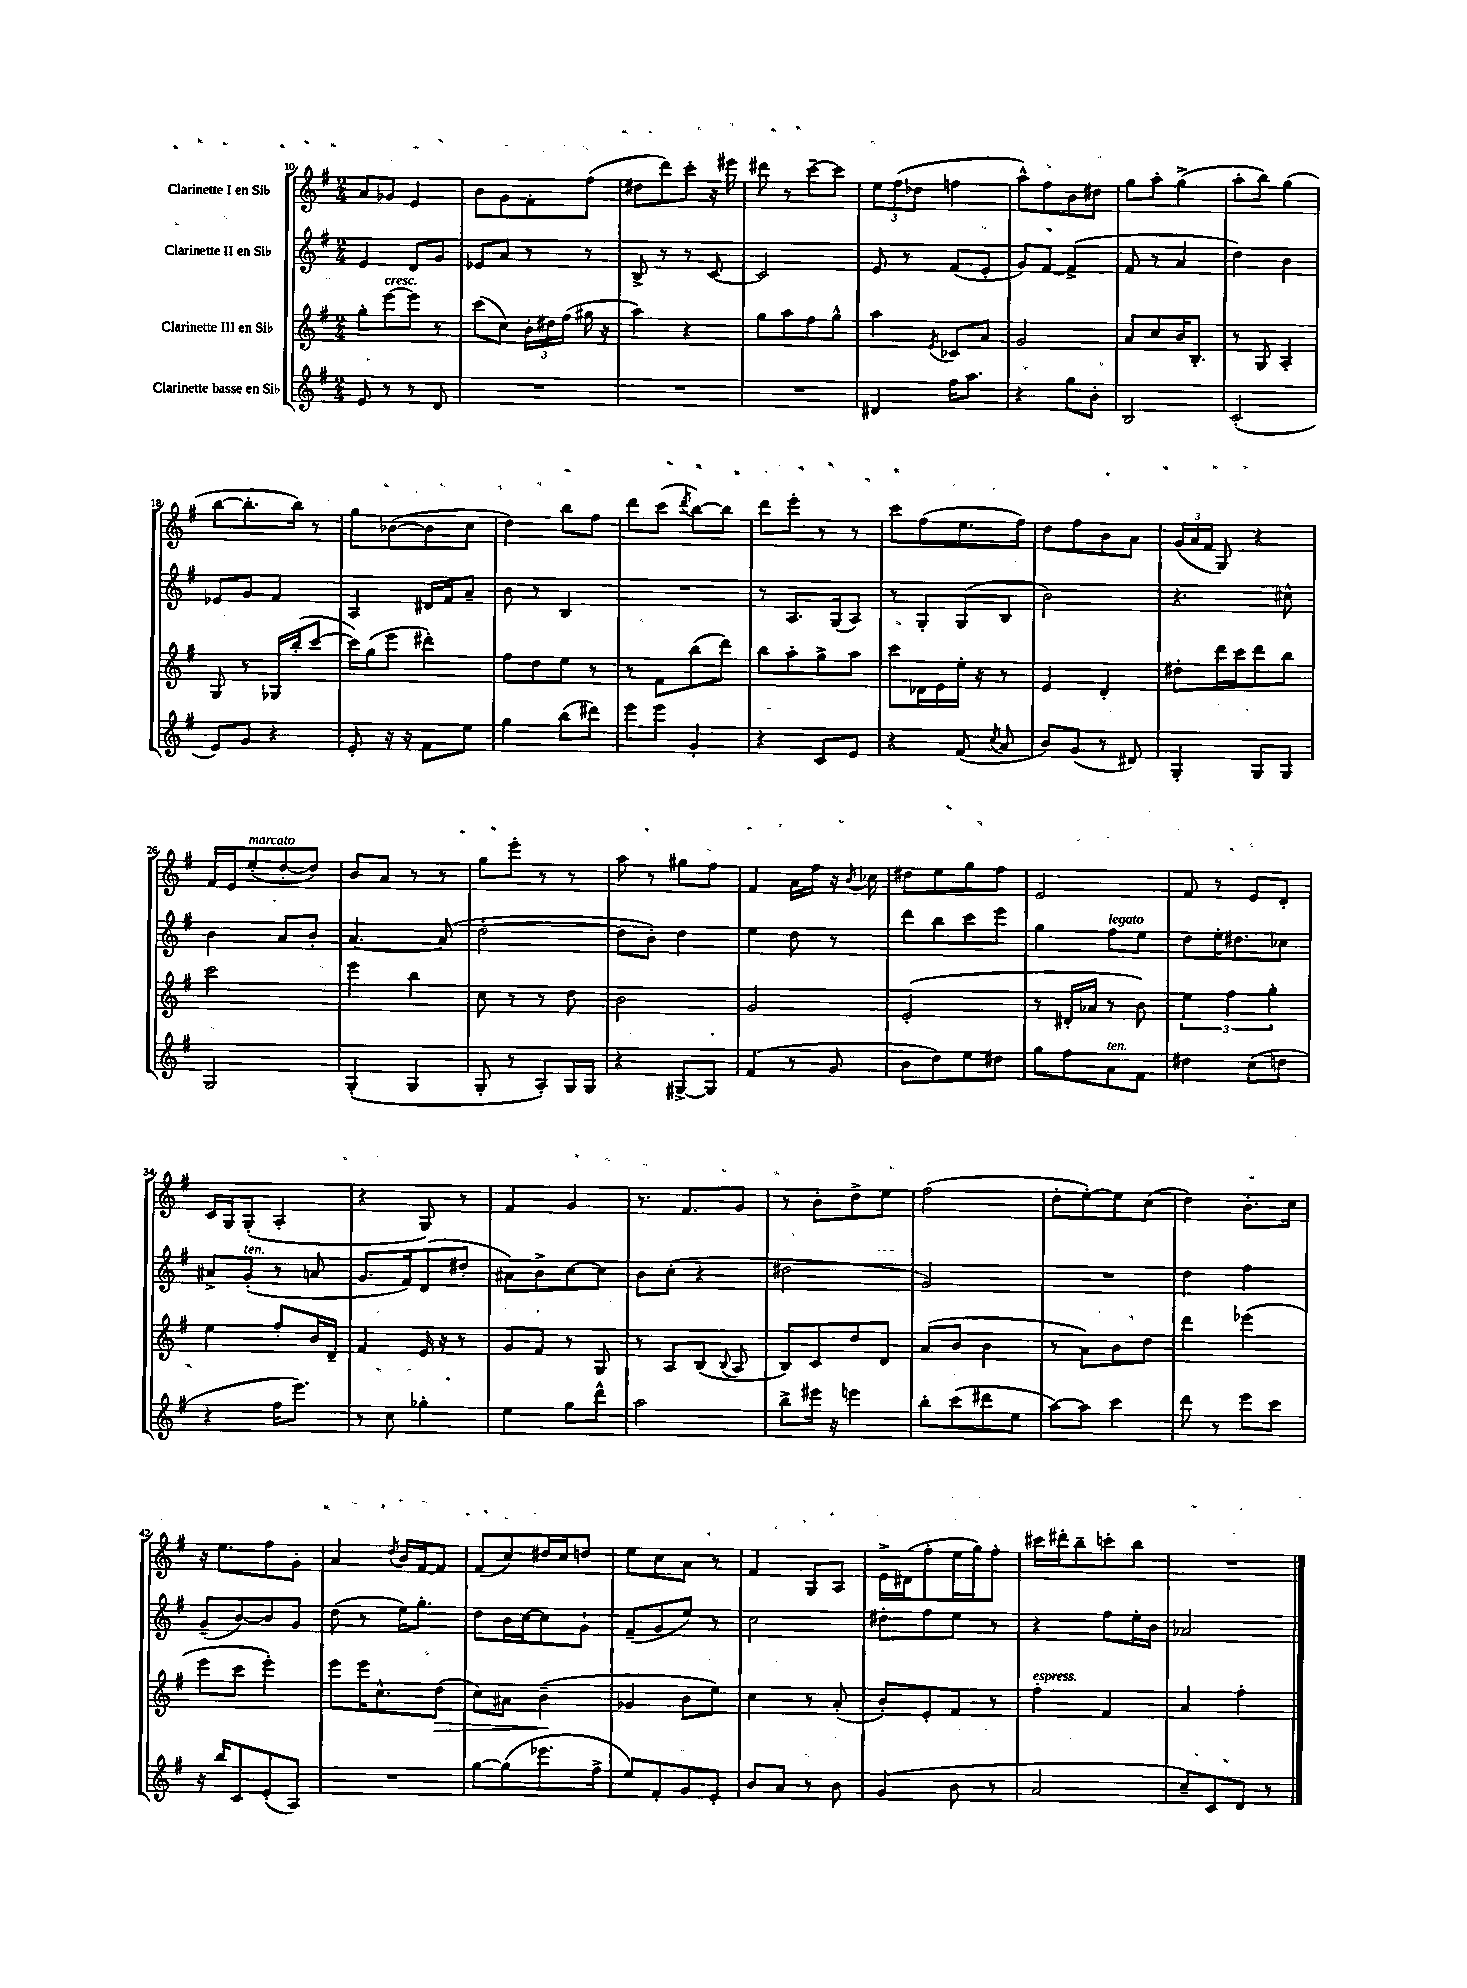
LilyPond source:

<<
\new StaffGroup <<
\new Staff = "s0" \with { instrumentName = "Clarinette I en Sib" } {
    \clef treble \key g \major \numericTimeSignature \time 2/4
    \autoBeamOff a'8[ ges'8] e'4 |
    b'8[ g'8 fis'8-. fis''8]( |
    dis''8[ d'''8) c'''8]-. r16 eis'''16 |
    dis'''8 r8 c'''8[~-- c'''8] |
    \tuplet 3/2 { e''8[ fis''8( des''8] } f''4 |
    a''8[-^) fis''8 b'8 dis''8] |
    g''8[ a''8]-. g''4->( |
    a''8[-. b''8]) g''4( |
    b''8[~ b''8.-. b''16]) r8 |
    g''8[ bes'8~( bes'8 c''8] |
    d''4) b''8[ fis''8] |
    d'''8[ c'''8]( \acciaccatura { d'''8 } b''8[~) b''8] |
    d'''8[ e'''8]-. r8 r8 |
    c'''8[ fis''8( e''8. fis''16]) |
    d''8[ fis''8 b'8 a'8] |
    \tuplet 3/2 { g'16[( a'16 fis'16] } g8) r4 |
    fis'16[ e'16 e''8-.^\markup { \italic "marcato" }( d''8~-. d''8]) |
    b'8[ a'8] r8 r8 |
    g''8[ e'''8]-. r8 r8 |
    a''8 r8 gis''8[ fis''8] |
    fis'4 a'16[ fis''16] r16 \acciaccatura { b'8 } ces''16 |
    dis''8[ e''8 g''8 fis''8] |
    e'2 |
    fis'8 r8 e'8[ d'8]-. |
    c'16[ g16 g8]-.( a4-. |
    r4 g8) r8 |
    fis'4 g'4 |
    r8. fis'8.[ g'8] |
    r8 b'8[-. d''8-> e''8] |
    fis''2( |
    d''8[-. e''8~-.) e''8 c''8]( |
    d''4) b'8.[-. c''16] |
    r16 e''8.[ fis''8 g'8]-. |
    a'4 \acciaccatura { d''8 } b'16[ fis'16~ fis'8] |
    fis'8[( c''8) dis''16 c''16 d''8] |
    e''8[ c''8 a'8] r8 |
    fis'4 g8[ a8] |
    e'16[-> dis'16( fis''8-. e''16 g''16) fis''8]-. |
    cis'''16[ dis'''16-. b''8-- c'''8-. b''8] |
    R2 \bar "|." |
}
\new Staff = "s1" \with { instrumentName = "Clarinette II en Sib" } {
    \clef treble \key g \major \numericTimeSignature \time 2/4
    \autoBeamOff e'4 d'8[ g'8] |
    ees'8[ a'8] r8 r8 |
    b8-> r8 r8 c'8~ |
    c'2 |
    e'8 r8 fis'8[( e'8]-. |
    g'8[) fis'8]~ fis'4->( |
    fis'8 r8 a'4 |
    d''4) b'4 |
    ees'8[ g'8] fis'4 |
    a4 dis'16[ fis'16 a'8]-- |
    b'8 r8 b4 |
    R2 |
    r8 a8.[ g16( a8]) |
    r8 g8[-. g8( b8] |
    b'2) |
    r4. cis''8-^ |
    b'4 a'8[ b'8]-. |
    a'4.~ a'8( |
    d''2~-. |
    d''8[ b'8]-.) d''4 |
    e''4 d''8 r8 |
    d'''8[ b''8 c'''8 e'''8] |
    g''4 fis''8[^\markup { \italic "legato" } e''8] |
    d''8[ e''16-. dis''8. ces''8] |
    ais'8[-> g'8]-.^\markup { \italic "ten." }( r8 a'8 |
    g'8.[ fis'16) d'8( dis''8]-. |
    ais'8[) b'8-> c''8~ c''8] |
    b'8[ c''8]-.( r4 |
    dis''2 |
    g'2) |
    R2 |
    d''4 fis''4 |
    g'8[--( b'8~) b'8 g'8] |
    d''8( r8 e''16[) g''8.]-. |
    d''8[ b'16 c''16~ c''8 g'8]-! |
    fis'8[--( g'8 e''8]) r8 |
    c''2 |
    dis''8[-. fis''8 e''8] r8 |
    r4 fis''8[ e''16-. b'16] |
    aes'2 \bar "|." |
}
\new Staff = "s2" \with { instrumentName = "Clarinette III en Sib" } {
    \clef treble \key g \major \numericTimeSignature \time 2/4
    \autoBeamOff g''8[-. e'''8~^\markup { \italic "cresc." } e'''8] r8 |
    c'''8[( c''8]) \tuplet 3/2 { b'16[-. dis''16 fis''16]( } gis''16 r16 |
    a''4) r4 |
    g''8[ a''8 fis''8 g''8]-^ |
    a''4 \acciaccatura { e'8 } ces'8[ a'8] |
    g'2 |
    a'8[ c''8 b'16 b8.]-. |
    r8 g8 a4-. |
    g8 r8 ges16[ b''16-.( c'''8]~ |
    c'''16[) g''16( e'''8] dis'''4-.) |
    fis''8[ d''8 e''8] r8 |
    r8 fis'8[ b''8( d'''8]) |
    b''8[ a''8-. g''8-> a''8] |
    c'''8[ des'16 e'16 e''16]-. r16 r8 |
    e'4 d'4-. |
    dis''8[-. d'''16 c'''16 d'''8 b''8] |
    c'''2 |
    e'''4 b''4 |
    c''8 r8 r8 d''8 |
    b'2 |
    g'2 |
    e'2-.( |
    r8 dis'16[-. aes'16] r8 b'8) |
    \tuplet 3/2 { e''4 fis''4 g''4-. } |
    e''4 fis''8[-. b'16 d'16]-- |
    fis'4 e'16 r16 r8 |
    g'8[ fis'8] r8 g8 |
    r8 a8[ b8]( \appoggiatura { b8 } a8 |
    b8[) c'8 d''8 d'8] |
    a'8[( b'8] b'4 |
    r8 a'8[) b'8 d''8] |
    d'''4 ees'''4( |
    e'''8[ c'''8] e'''4-.) |
    e'''8[ e'''16 c''8.-^ d''8]\>( |
    c''8[) ais'8] b'4--\!( |
    ges'4 b'8[ e''8]) |
    c''4 r8 a'8-.( |
    b'8[-.) e'8-. fis'8] r8 |
    fis''4-.^\markup { \italic "espress." } fis'4 |
    a'4 fis''4-. \bar "|." |
}
\new Staff = "s3" \with { instrumentName = "Clarinette basse en Sib" } {
    \clef treble \key g \major \numericTimeSignature \time 2/4
    \autoBeamOff e'8 r8 r8 d'8 |
    R2 |
    R2 |
    R2 |
    dis'4 fis''16[ a''8.] |
    r4 g''8[ b'8]-. |
    b2 |
    c'2-.( |
    e'8[) g'8] r4 |
    e'8-. r16 r16 fis'8[ e''8] |
    g''4 b''8[( dis'''8]) |
    e'''8[ e'''8] g'4-. |
    r4 c'8[ e'8] |
    r4 fis'8( \acciaccatura { c''8 } a'8 |
    b'8[) g'8]( r8 dis'8) |
    g4-. g8[ g8] |
    g2 |
    g4-.( g4 |
    g8-. r8 a8[-.) g16 g16] |
    r4 gis8[~-> gis8] |
    fis'4( r8 g'8 |
    b'8[ d''8) e''8 dis''8] |
    g''8[ fis''8 a'8^\markup { \italic "ten." } fis'8] |
    dis''4 c''8[( d''8] |
    r4 fis''16[ e'''8.]) |
    r8 c''8 ges''4-. |
    e''4 g''8[ d'''8]-^ |
    a''2 |
    b''8[-> eis'''16] r16 e'''4 |
    b''8[-. c'''8( dis'''8 e''8] |
    a''8[~) a''8] c'''4 |
    d'''8 r8 e'''8[ c'''8] |
    r16 b''16[ c'8 e'8-.( a8]) |
    R2 |
    g''8[~ g''8( ees'''8. fis''16]-> |
    e''8[) fis'8-. g'8 e'8]-. |
    b'8[ a'8] r8 b'8 |
    g'4( b'8 r8 |
    a'2 |
    c''8[--) c'8 d'8] r8 \bar "|." |
}
>>
>>
\layout { \context { \Score currentBarNumber = #10 } }
